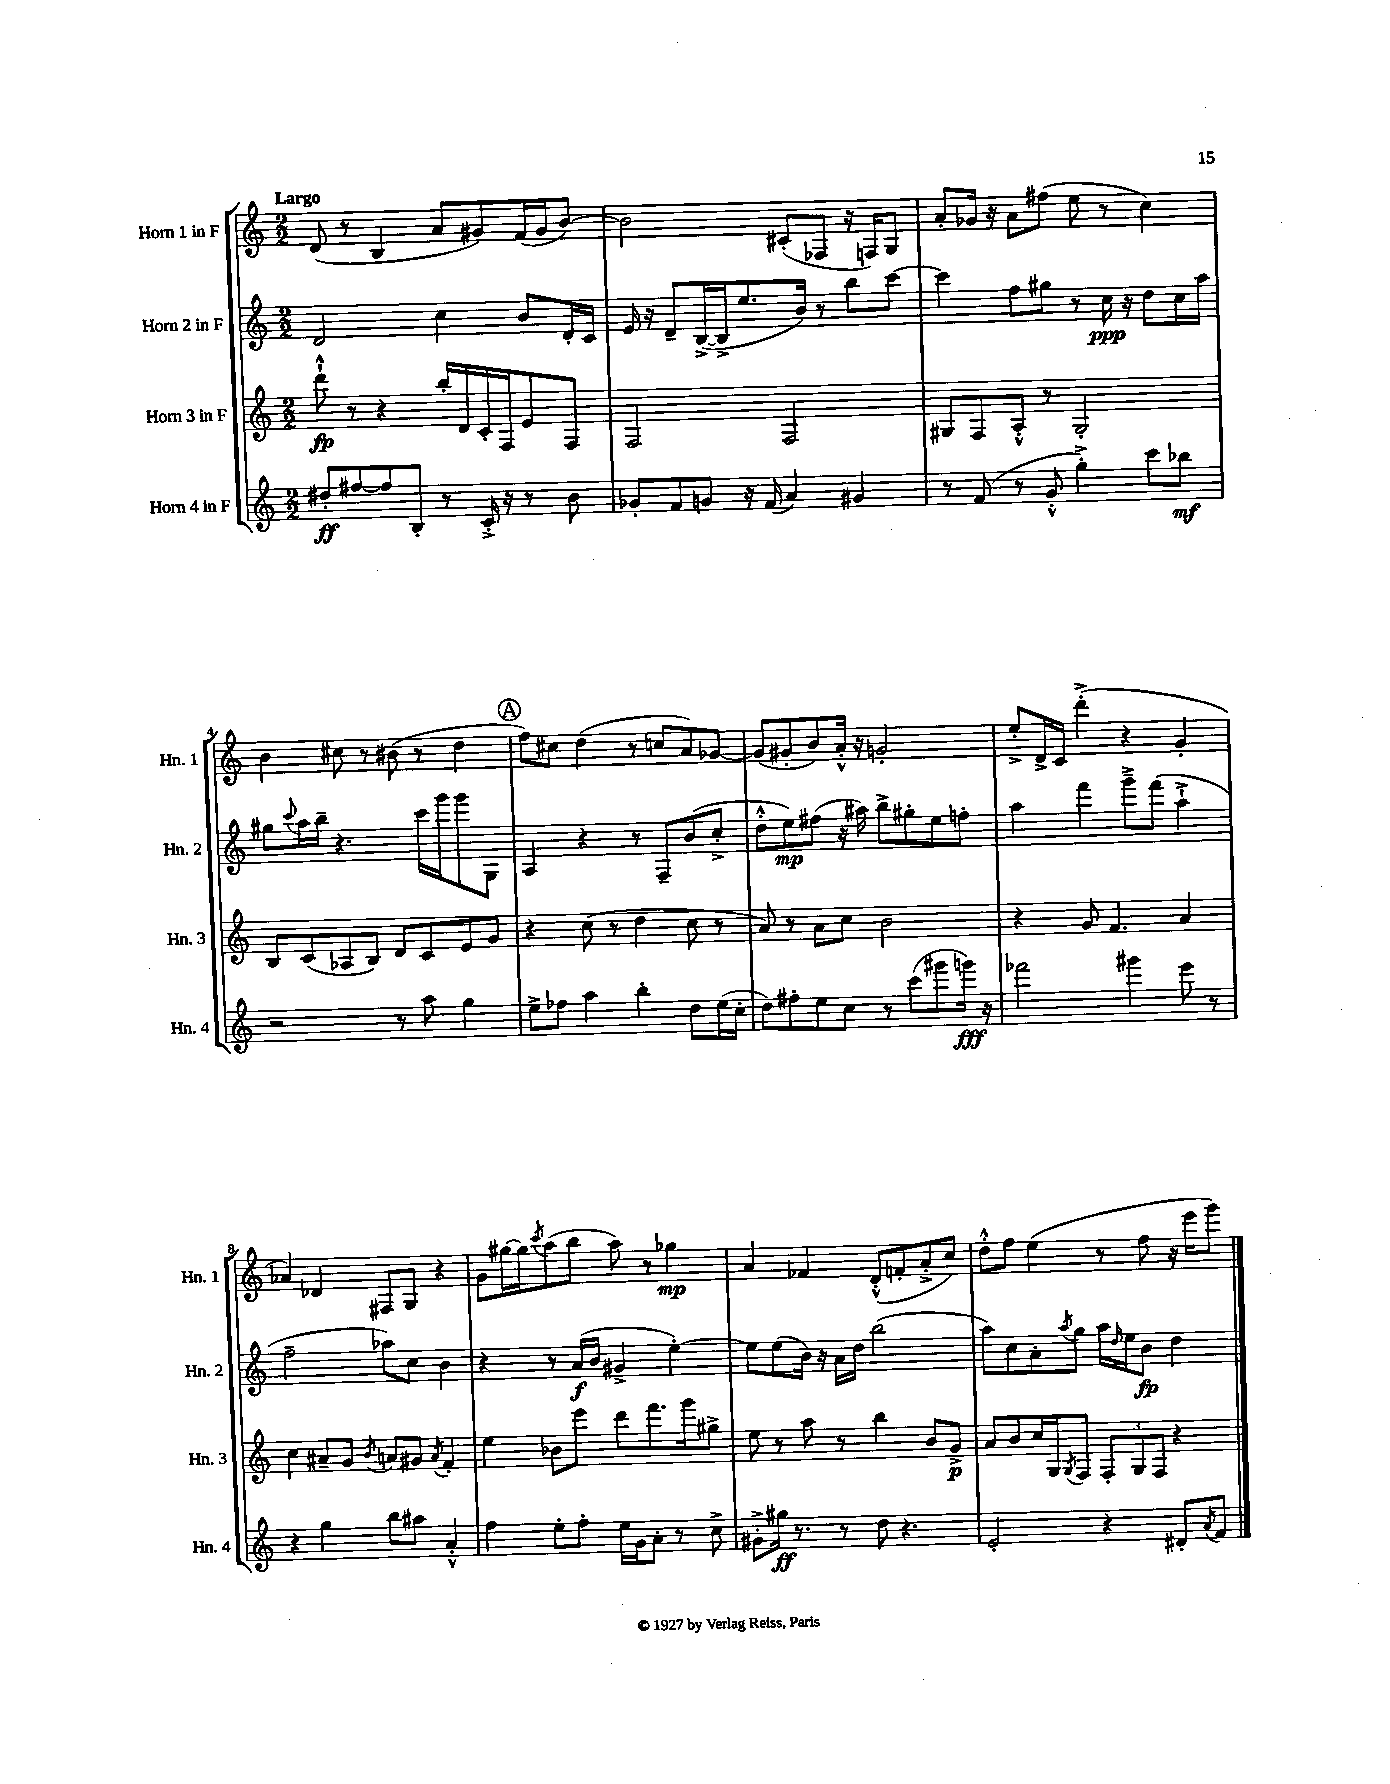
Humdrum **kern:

**kern	**kern	**kern	**kern
*staff4	*staff3	*staff2	*staff1
*clefG2	*clefG2	*clefG2	*clefG2
*k[]	*k[]	*k[]	*k[]
*M2/2	*M2/2	*M2/2	*M2/2
8dd#'	8ddd`^^	2d	(8d
[8ff#	8r	.	8r
8ff#]	4r	.	4B
8B'	.	.	.
8r	16bb'	4cc	8a
.	16d	.	.
16c'^	16c'	.	8g#)
16r	16F	.	.
8r	8e	8b	(16f
.	.	.	16g#
8b	8F	16d'	[8b)
.	.	16c	.
=	=	=	=
8g-'	2F	16e	2b]
.	.	16r	.
8f	.	8d~	.
8g	.	([16B^	.
.	.	16B^]	.
16r	.	8.ee	.
(16f	.	.	.
4a)	2F	.	(8c#'
.	.	16b)	.
.	.	8r	8F-
4g#	.	8bb	16r
.	.	.	16F)
.	.	[8ccc	8G
=	=	=	=
8r	8G#	4ccc]	8a'
(8f	8F	.	16g-
.	.	.	16r
8r	8A'^^	8ff	8a
8g'^^	8r	8gg#	(8ff#
4gg'^)	2G#'	8r	8ee
.	.	16cc	8r
.	.	16r	.
8ccc	.	8dd	4cc)
8bb-	.	16cc	.
.	.	16aa	.
=	=	=	=
2r	8B	8gg#	4b
.	.	8qqccc	.
.	(8c	16aa	.
.	.	16bb~	.
.	8A-	4.r	8cc#
.	8B)	.	8r
8r	8d	.	(8b#
8aa	8c	16ccc	8r
.	.	16ggg	.
4gg	8e	8ggg	4dd
.	8g	8G	.
=	=	=	=
8ee^	4r	4A	8ff)
8ff-	.	.	8cc#
4aa	(8cc	4r	(4dd
.	8r	.	.
4bb'	4dd	8r	8r
.	.	8F~	8cc
8dd	8cc	(8b	8a)
(16ee	8r	8cc'^	[8g-
16cc'	.	.	.
=	=	=	=
8dd)	8a)	8dd'^^	(8g-]
8ff#'	8r	8ee)	8g#'
8ee	8a	(8ff#	8b)
8cc	8cc	16r	16a'^^
.	.	16aa#)	16r
8r	2b	8bb^	2g'
(8ccc	.	8gg#'	.
8ggg#	.	8ee	.
16ggg)	.	8ff'	.
16r	.	.	.
=	=	=	=
2fff-	4r	4aa	8ee'^
.	.	.	16d^
.	.	.	16c
.	8g	4fff	(4ddd'^
.	4.f	.	.
4ggg#	.	8ggg~^	4r
.	.	(8fff	.
8eee	4a	4aa`^	4g'
8r	.	.	.
=	=	=	=
4r	4cc	2ff~	4a-)
4gg	8a#~	.	4d-
.	8g	.	.
.	8qb	.	.
8bb	8a	8aa-)	8F#
8aa#	8g#	8cc	8G
.	8qa	.	.
4a'^^	4f'	4b	4r
=	=	=	=
4ff	4ee	4r	8g
.	.	.	[16gg#
.	.	.	16gg#]
.	.	.	8qccc
8ee'	8b-	8r	(8aa
8ff'	8eee	(16a	8bb
.	.	16b	.
16ee	8ddd	4g#^	8aa)
16g	.	.	.
8a'	8.fff	.	8r
8r	.	[4ee')	4gg-
.	16ggg	.	.
8cc^	8gg#^	.	.
=	=	=	=
8g#'^	8ee	8ee]	4a
16gg#	8r	(8ee	.
8.r	.	.	.
.	8aa	16b)	4f-
.	.	16r	.
8r	8r	16a	.
.	.	16dd	.
8dd	4bb	(2bb	(8d'^^
4.r	.	.	8f'
.	8b	.	8a'^
.	8g^	.	8cc)
=	=	=	=
2e'	8a	8aa)	8dd'^^
.	8b	8cc	8ff
.	16cc	8a'	(4ee
.	16G	.	.
.	8qG	8qaa	.
.	8F	8gg	.
4r	12F'	16aa	8r
.	.	16qqdd	.
.	.	16ee	.
.	12G	.	.
.	.	8b	8ff
.	12F	.	.
8d#'	4r	4dd	16r
.	.	.	16eee
8qa	.	.	.
8f	.	.	8ggg)
==	==	==	==
*-	*-	*-	*-
